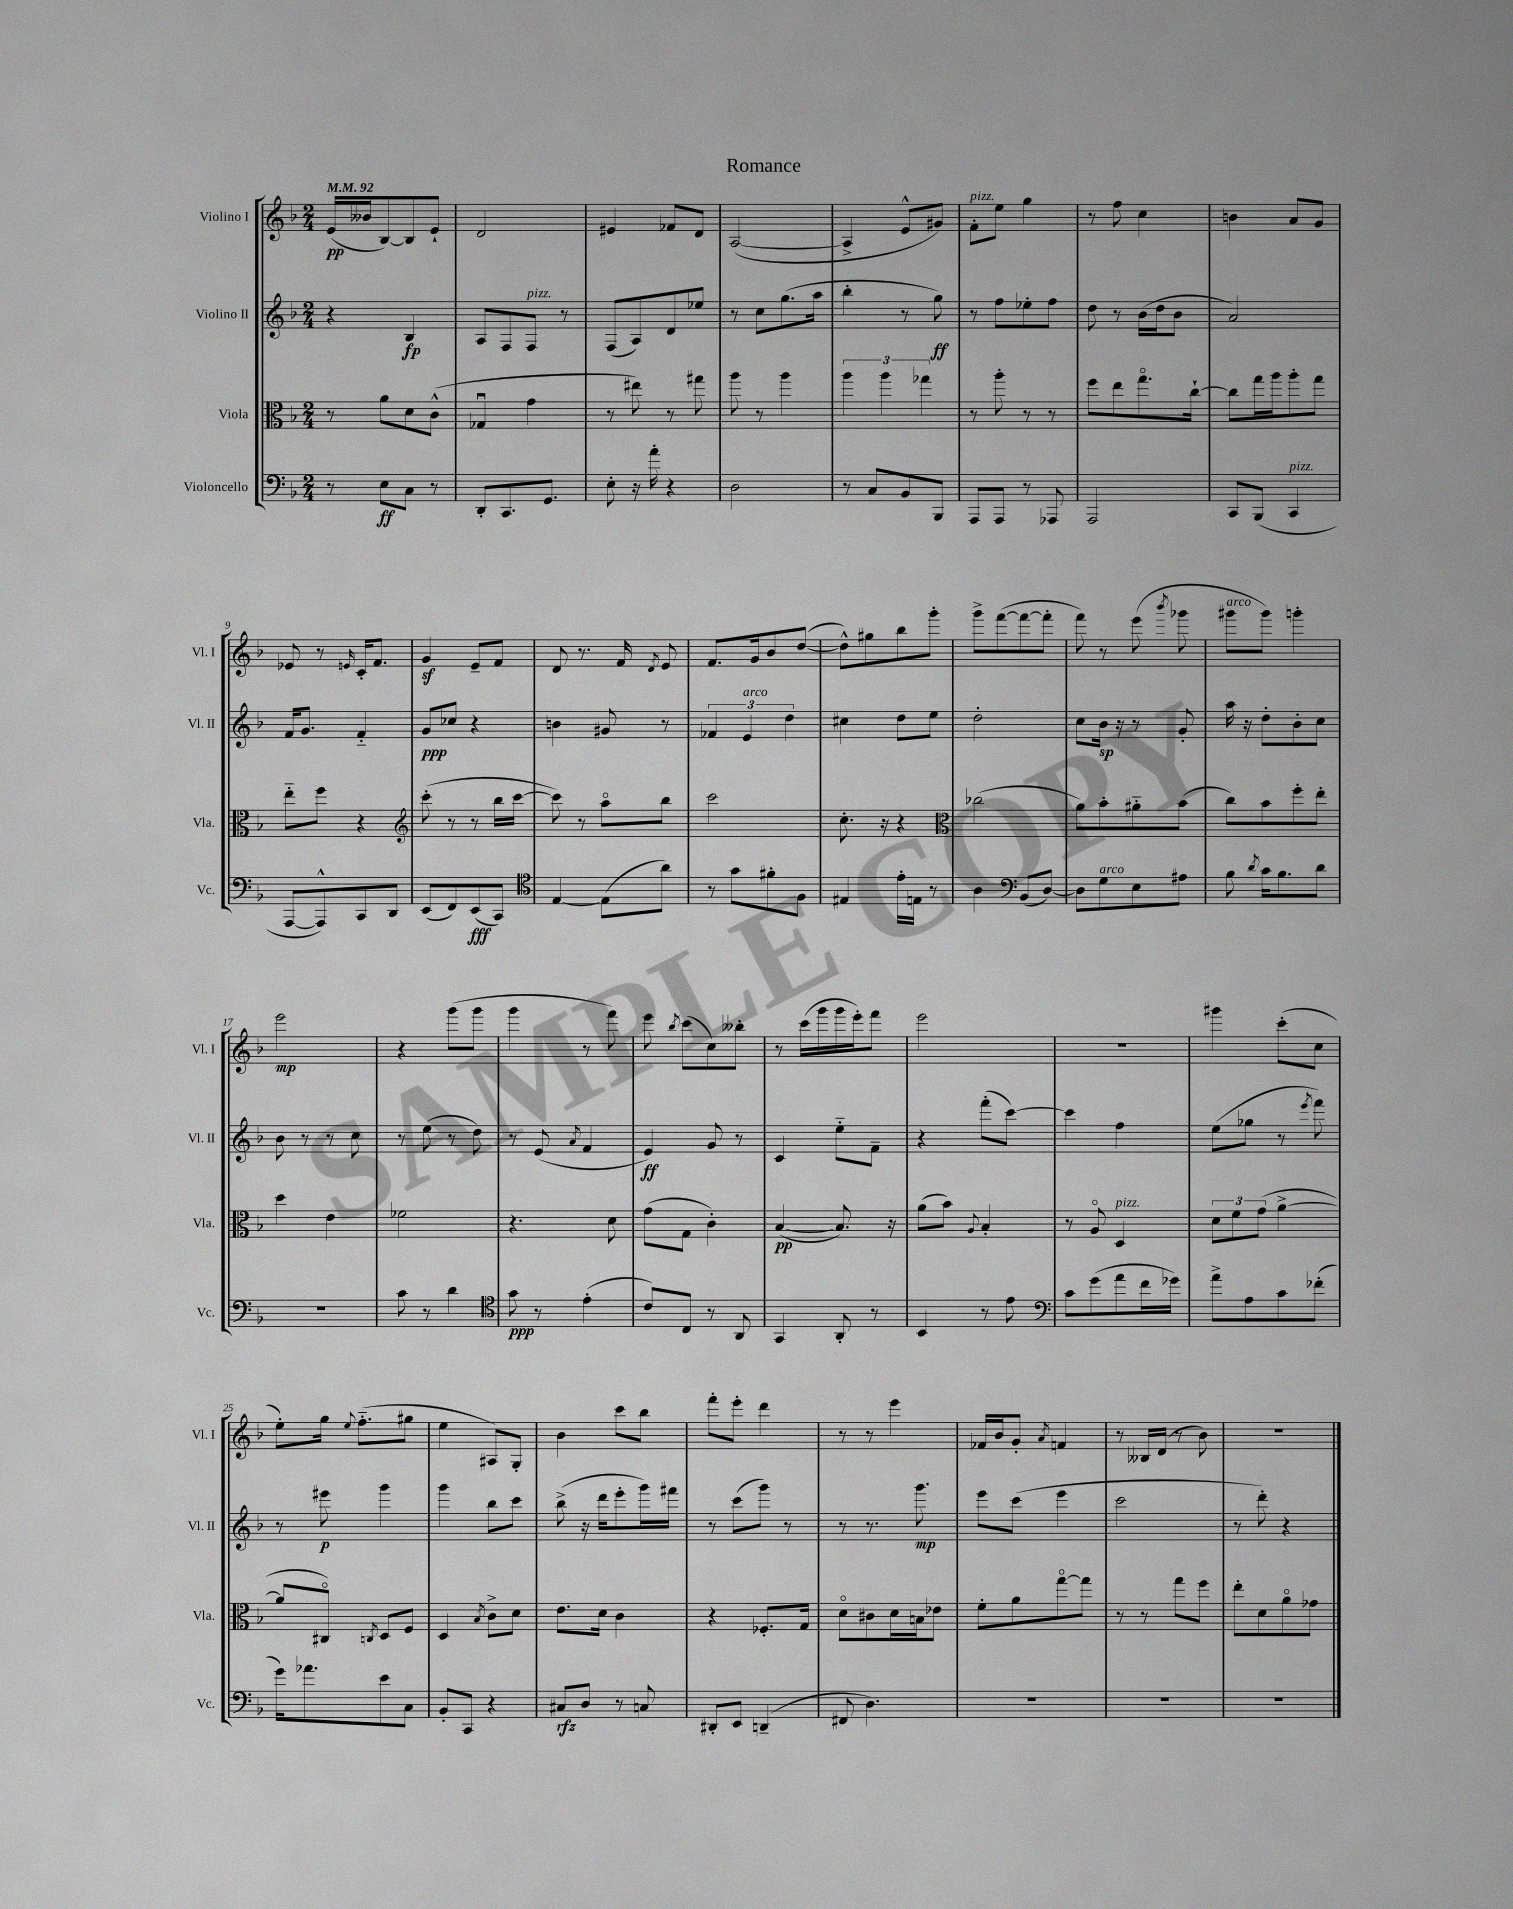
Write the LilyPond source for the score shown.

\header { title = "Romance" }
<<
\new StaffGroup <<
\new Staff = "s0" \with { instrumentName = "Violino I" shortInstrumentName = "Vl. I" } {
    \clef treble \key f \major \numericTimeSignature \time 2/4 \tempo 4 = 92
    \autoBeamOff e'16[\pp( beses'16 bes8~) bes8 e'8]-! |
    d'2 |
    eis'4 fes'8[ d'8] |
    a2~( |
    a4-> e'8[-^ gis'8]) |
    f'8[-.^\markup { \italic "pizz." } e''8] g''4 |
    r8 f''8 c''4 |
    b'4 a'8[ g'8] |
    ees'8 r8 \grace { e'16 } c'16[-. f'8.] |
    g'4\sf e'8[-- f'8] |
    d'8 r8. f'16 \acciaccatura { d'8 } e'8 |
    f'8.[ g'16 bes'8 d''8]~( |
    d''8[-^) gis''8 bes''8 g'''8]-. |
    g'''8[-> f'''8~( f'''8~ f'''8]-. |
    f'''8) r8 e'''8( \acciaccatura { bes'''8 } ges'''8 |
    gis'''8[^\markup { \italic "arco" } gis'''8]) g'''4-. |
    e'''2\mp |
    r4 g'''8[( g'''8] |
    g'''4 r8 f'''8) |
    e'''8 \acciaccatura { bes''8 } c'''8[( c''8) beses''8]-. |
    r8 c'''16[( g'''16 g'''16 e'''16-.) f'''8] |
    e'''2 |
    r2 |
    gis'''4 c'''8[-.( c''8] |
    e''8[-.) g''16] \appoggiatura { e''8 } f''8.[-_( gis''8] |
    e''4 ais8[) g8]-. |
    bes'4 c'''8[ bes''8] |
    f'''8[-. e'''8]-. d'''4 |
    r8 r8 e'''4 |
    fes'16[ bes'16 g'8]-. \acciaccatura { a'8 } f'4 |
    r8 beses16[ d'16]( r8 bes'8) |
    R2 \bar "|." |
}
\new Staff = "s1" \with { instrumentName = "Violino II" shortInstrumentName = "Vl. II" } {
    \clef treble \key f \major \numericTimeSignature \time 2/4
    \autoBeamOff r4 bes4\fp |
    a8[ f8 f8]^\markup { \italic "pizz." } r8 |
    f8[( a8) d'8 ees''8] |
    r8 c''8[ g''8.( a''16] |
    bes''4-. r8 g''8\ff) |
    r8 f''8[ ees''8-. f''8] |
    d''8 r8 bes'16[( d''16 bes'8] |
    a'2) |
    f'16[ g'8.] f'4-_ |
    g'8[\ppp ces''8] r4 |
    b'4 gis'8 r8 |
    \tuplet 3/2 { fes'4 e'4^\markup { \italic "arco" } d''4 } |
    cis''4 d''8[ e''8] |
    d''2-. |
    c''8[ bes'16]\sp r16 r8 g'8-. |
    a''16 r16 d''8[-. bes'8-. c''8] |
    bes'8 r8 r8 c''8 |
    r8 e''8( r8 d''8) |
    r8 e'8( \acciaccatura { a'8 } f'4 |
    e'4\ff) g'8 r8 |
    c'4 e''8[-_ f'8]-- |
    r4 f'''8[-.( c'''8]~) |
    c'''4 f''4 |
    e''8[( ges''8] r8 \acciaccatura { e'''8 } f'''8) |
    r8 eis'''8\p g'''4 |
    g'''4 bes''8[ c'''8] |
    bes''8->( r16 d'''16[ e'''8-. g'''16) fis'''16] |
    r8 c'''8[( g'''8]) r8 |
    r8 r8. g'''8.\mp |
    e'''8[ c'''8]( e'''4 |
    c'''2 |
    r8 d'''8-.) r4 \bar "|." |
}
\new Staff = "s2" \with { instrumentName = "Viola" shortInstrumentName = "Vla." } {
    \clef alto \key f \major \numericTimeSignature \time 2/4
    \autoBeamOff r8 a'8[ d'8 c'8]-^( |
    ges4\downbow g'4 |
    r8 eis''8) r8 gis''8 |
    a''8 r8 a''4 |
    \tuplet 3/2 { a''4 a''4 ges''4 } |
    r8 a''8-. r8 r8 |
    f''8[ e''8 g''8.\flageolet c''16]~-! |
    c''8[ g''16 a''16 a''8-. g''8] |
    e''8[-_ f''8] r4 |
    \clef treble c'''8-.( r8 r8 bes''16[ c'''16]~ |
    c'''8) r8 a''8[\flageolet bes''8] |
    c'''2 |
    c''8.-. r16 r4 |
    \clef alto ces''2( |
    a'8[) bes'8-. ais'8-_ bes'8]( |
    c''8[) bes'8 f''8-. e''8]-. |
    d''4 e'4 |
    fes'2 |
    r4. d'8 |
    g'8[( g8] c'4-.) |
    bes4~\pp( bes8.) r16 |
    a'8[( bes'8]) \appoggiatura { a8 } bes4-. |
    r8 a8\flageolet d4^\markup { \italic "pizz." } |
    \tuplet 3/2 { d'8[ f'8 g'8]( } a'4~-> |
    a'8[ cis8]\flageolet) \acciaccatura { c8 } d8[ f8] |
    d4 \acciaccatura { bes8 } c'8[-> d'8] |
    e'8.[ d'16] c'4 |
    r4 fes8.[-. g16] |
    d'8[\flageolet cis'8 d'16 b16 ees'8] |
    f'8[-. a'8 g''8~\flageolet g''8] |
    r8 r8 g''8[ f''8] |
    e''8[-. d'8 a'8\flageolet ges'8] \bar "|." |
}
\new Staff = "s3" \with { instrumentName = "Violoncello" shortInstrumentName = "Vc." } {
    \clef bass \key f \major \numericTimeSignature \time 2/4
    \autoBeamOff r8 e8[\ff c8] r8 |
    d,8[-. c,8. g,8.] |
    e8-. r16 a'16-. r4 |
    d2 |
    r8 c8[ bes,8 bes,,8] |
    a,,8[ a,,8] r8 aes,,8 |
    a,,2 |
    c,8[ bes,,8]( c,4^\markup { \italic "pizz." } |
    a,,8[~ a,,8-^) c,8 d,8] |
    e,8[( f,8) e,8\fff( c,8]) |
    \clef tenor e4~ e8[( a'8]) |
    r8 g'8[ fis'8-. f8] |
    eis4 e'16[-. e16] r8 |
    a4 \clef bass bes,8[( d8]~) |
    d8[ g8^\markup { \italic "arco" } e8 ais8] |
    bes8 \acciaccatura { d'8 } c'16[ bes8. d'8] |
    r2 |
    c'8 r8 d'4 |
    \clef tenor g'8\ppp r8 e'4-.( |
    c'8[) c8] r8 a,8 |
    g,4 a,8-. r8 |
    bes,4 r8 e'8 |
    \clef bass c'8[ g'8( a'8 f'16 ges'16]) |
    a'8[-> a8 c'8 fes'8]-.( |
    g'16[) aes'8. e'8 c8] |
    bes,8[-. c,8] r4 |
    cis8[\rfz d8] r8 c8 |
    dis,8[-. e,8] d,4--( |
    fis,8 d4.) |
    R2 |
    R2 |
    R2 \bar "|." |
}
>>
>>
